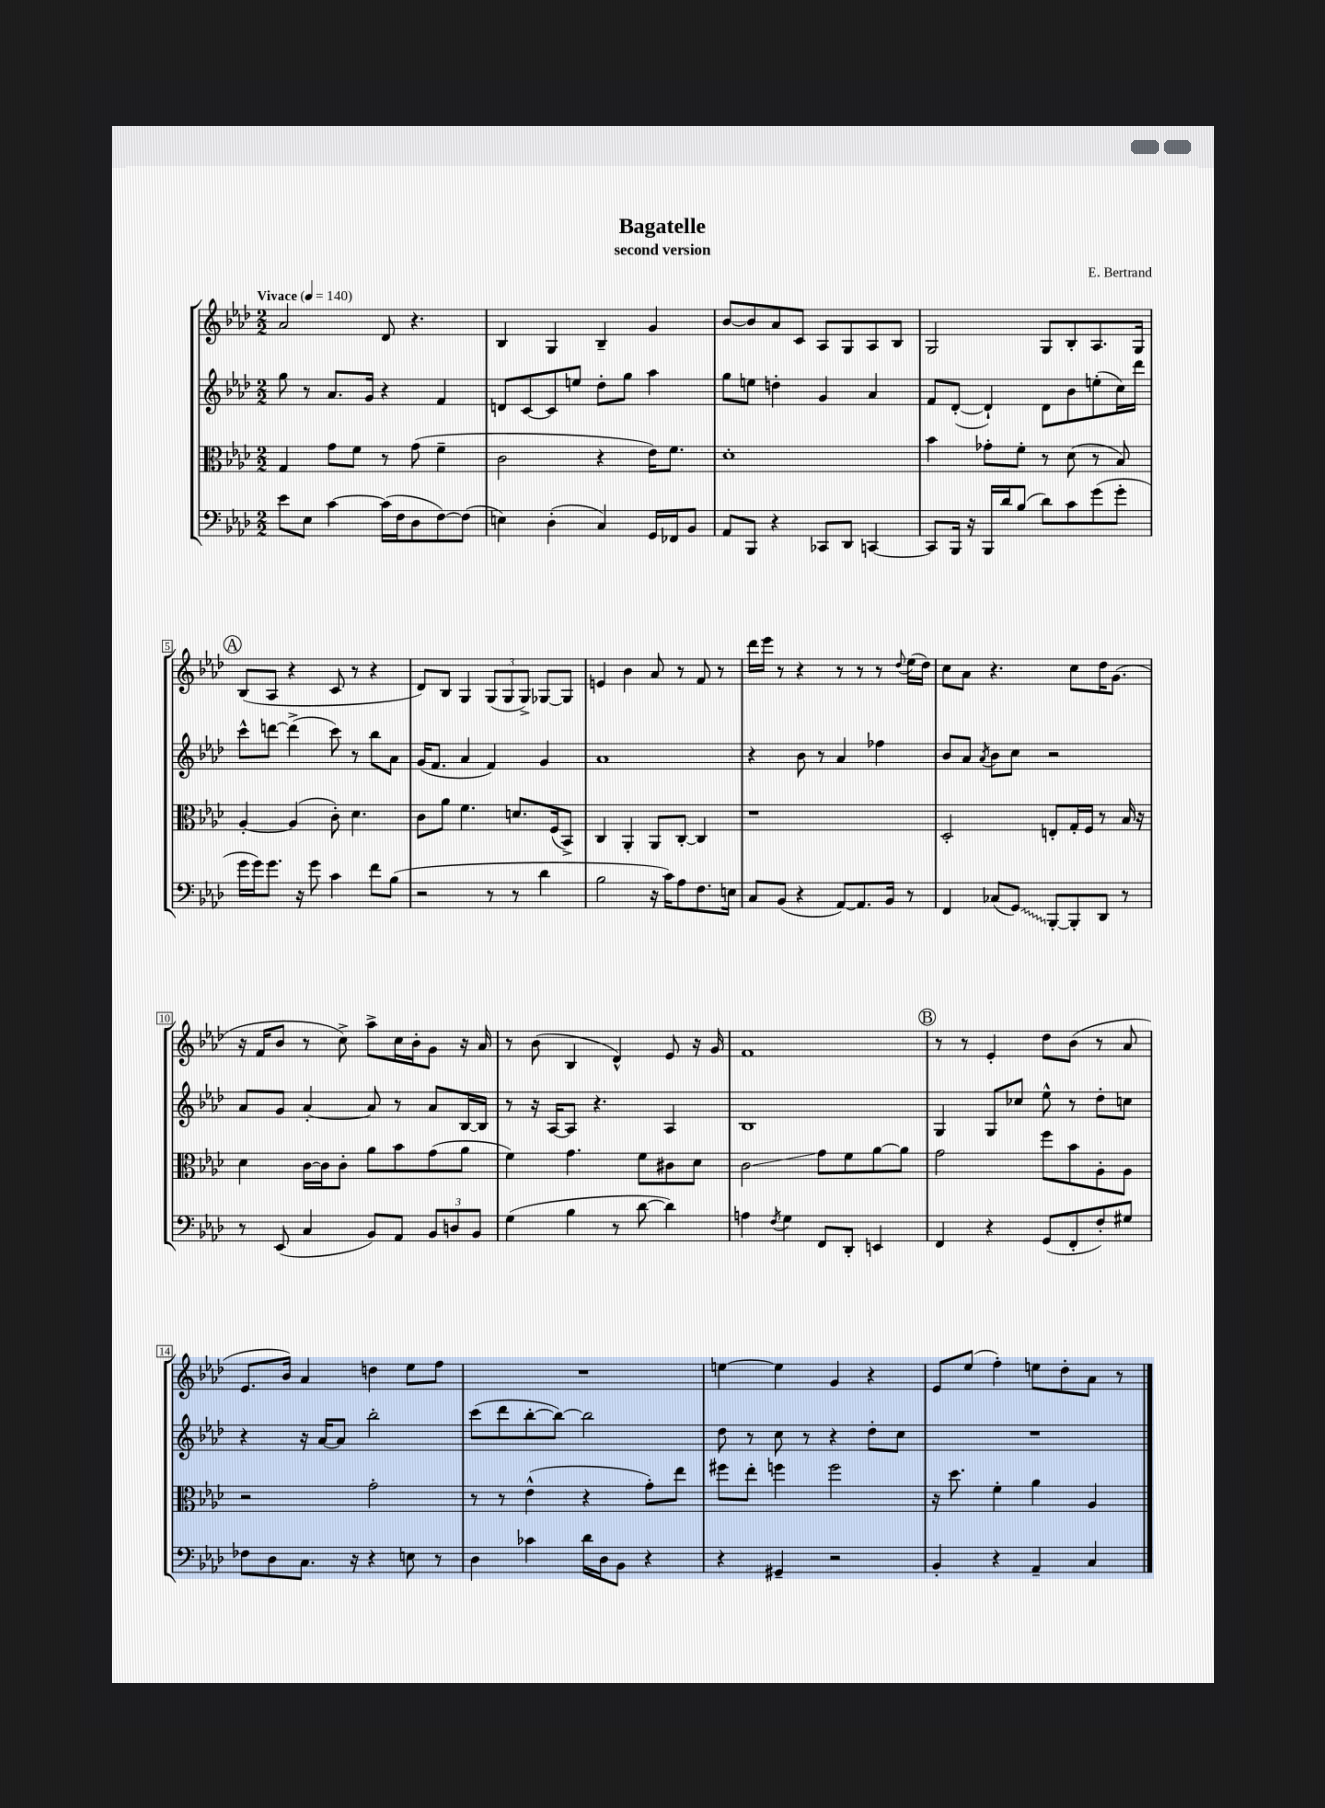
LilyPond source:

\header { title = "Bagatelle" composer = "E. Bertrand" subtitle = "second version" }
<<
\new StaffGroup <<
\new Staff = "s0" {
    \clef treble \key aes \major \numericTimeSignature \time 2/2 \tempo "Vivace" 4 = 140
    \autoBeamOff aes'2 des'8 r4. |
    bes4 g4 bes4-- g'4 |
    bes'8[~ bes'8 aes'8 c'8] aes8[ g8 aes8 bes8] |
    g2 g8[ bes8-. aes8. g16] |
    \mark \markup { \circle "A" } bes8[( aes8] r4 c'8 r8 r4 |
    des'8[) bes8] g4 \tuplet 3/2 { g8[( g8 g8]->) } ges8[~ ges8] |
    e'4 bes'4 aes'8 r8 f'8 r8 |
    des'''16[ ees'''16] r8 r4 r8 r8 r8 \appoggiatura { des''8 } ees''16[( des''16]) |
    c''8[ aes'8] r4. c''8[ des''16 g'8.]( |
    r16 f'16[ bes'8] r8 c''8->) aes''8[-> c''16 bes'16-. g'8] r16 aes'16 |
    r8 bes'8( bes4 des'4-^) ees'8 r16 g'16 |
    f'1 |
    \mark \markup { \circle "B" } r8 r8 ees'4-. des''8[ bes'8]( r8 aes'8 |
    ees'8.[ bes'16]) aes'4 d''4 ees''8[ f''8] |
    R1 |
    e''4~ e''4 g'4 r4 |
    ees'8[ ees''8]( f''4-.) e''8[ des''8-. aes'8] r8 \bar "|." |
}
\new Staff = "s1" {
    \clef treble \key aes \major \numericTimeSignature \time 2/2
    \autoBeamOff g''8 r8 aes'8.[ g'16] r4 f'4 |
    d'8[ c'8~ c'8 e''8] des''8[-. g''8] aes''4 |
    g''8[ e''8] d''4-. g'4 aes'4 |
    f'8[ des'8]~-.( des'4-!) des'8[ bes'8 e''8-.( c''16) des'''16] |
    \mark \markup { \circle "A" } c'''8[-^ d'''8]~ d'''4->( c'''8) r8 bes''8[ aes'8] |
    g'16[( f'8.] aes'4 f'4) g'4 |
    aes'1 |
    r4 bes'8 r8 aes'4 fes''4 |
    bes'8[ aes'8] \acciaccatura { aes'8 } bes'8[ c''8] r2 |
    aes'8[ g'8] aes'4~-. aes'8 r8 aes'8[ bes16~ bes16] |
    r8 r16 aes16[~ aes8] r4. aes4 |
    bes1 |
    \mark \markup { \circle "B" } g4 g8[ ces''8] ees''8-^ r8 des''8[-. c''8] |
    r4 r16 aes'16[~ aes'8] bes''2-. |
    c'''8[( des'''8 bes''8~-. bes''8]~) bes''2 |
    des''8 r8 c''8 r8 r4 des''8[-. c''8] |
    R1 \bar "|." |
}
\new Staff = "s2" {
    \clef alto \key aes \major \numericTimeSignature \time 2/2
    \autoBeamOff g4 g'8[ f'8] r8 g'8( f'4-- |
    c'2 r4 ees'16[) f'8.] |
    des'1-. |
    bes'4 ges'8[-. f'8]-. r8 des'8( r8 bes8) |
    \mark \markup { \circle "A" } aes4~-. aes4( c'8-.) des'4. |
    c'8[ aes'8] f'4. d'8.[ f16( bes,8]->) |
    c4 aes,4-. aes,8[ c8]~-. c4 |
    r1 |
    des2-. e8[-. g16-. f16] r8 bes16 r16 |
    des'4 c'16[~ c'16 c'8]-. aes'8[ bes'8 g'8( aes'8] |
    f'4) g'4. f'8[ cis'8 des'8] |
    c'2\glissando g'8[ f'8 aes'8~ aes'8] |
    \mark \markup { \circle "B" } g'2 f''8[ bes'8 aes8-. aes8] |
    r2 g'2-. |
    r8 r8 ees'4-^( r4 g'8[-.) ees''8] |
    fis''8[ ees''8]-. f''4 f''2 |
    r16 des''8. f'4-. aes'4 aes4 \bar "|." |
}
\new Staff = "s3" {
    \clef bass \key aes \major \numericTimeSignature \time 2/2
    \autoBeamOff ees'8[ ees8] c'4~ c'16[( f16 des8 f8~) f8]( |
    e4) des4-.( c4) g,16[ fes,16 bes,8] |
    aes,8[ bes,,8] r4 ces,8[ des,8] c,4~ |
    c,8[ bes,,16] r16 bes,,16[ des'16 bes8]( des'8[) c'8 g'8( g'8]-. |
    \mark \markup { \circle "A" } g'16[ g'16) g'8.] r16 g'8 c'4 f'8[ bes8]( |
    r2 r8 r8 des'4 |
    bes2 r16 c'16[) aes8 f8. e16] |
    c8[ bes,8]( r4 aes,8[~) aes,8. bes,16] r8 |
    f,4 ces8[( \once \override Glissando.style = #'zigzag g,8]\glissando) bes,,8[~-. bes,,8-. des,8] r8 |
    r8 ees,8( c4 bes,8[) aes,8] \tuplet 3/2 { bes,8[ d8 bes,8] } |
    g4( bes4 r8 des'8~ des'4) |
    a4 \acciaccatura { f8 } g4 f,8[ des,8]-. e,4 |
    \mark \markup { \circle "B" } f,4 r4 g,8[( f,8-. f8-.) gis8] |
    fes8[ des8 c8.] r16 r4 e8 r8 |
    des4 ces'4 des'16[ des16 bes,8] r4 |
    r4 gis,4-- r2 |
    bes,4-. r4 aes,4-- c4 \bar "|." |
}
>>
>>
\layout { \context { \Score \override BarNumber.stencil = #(make-stencil-boxer 0.1 0.3 ly:text-interface::print) } }
